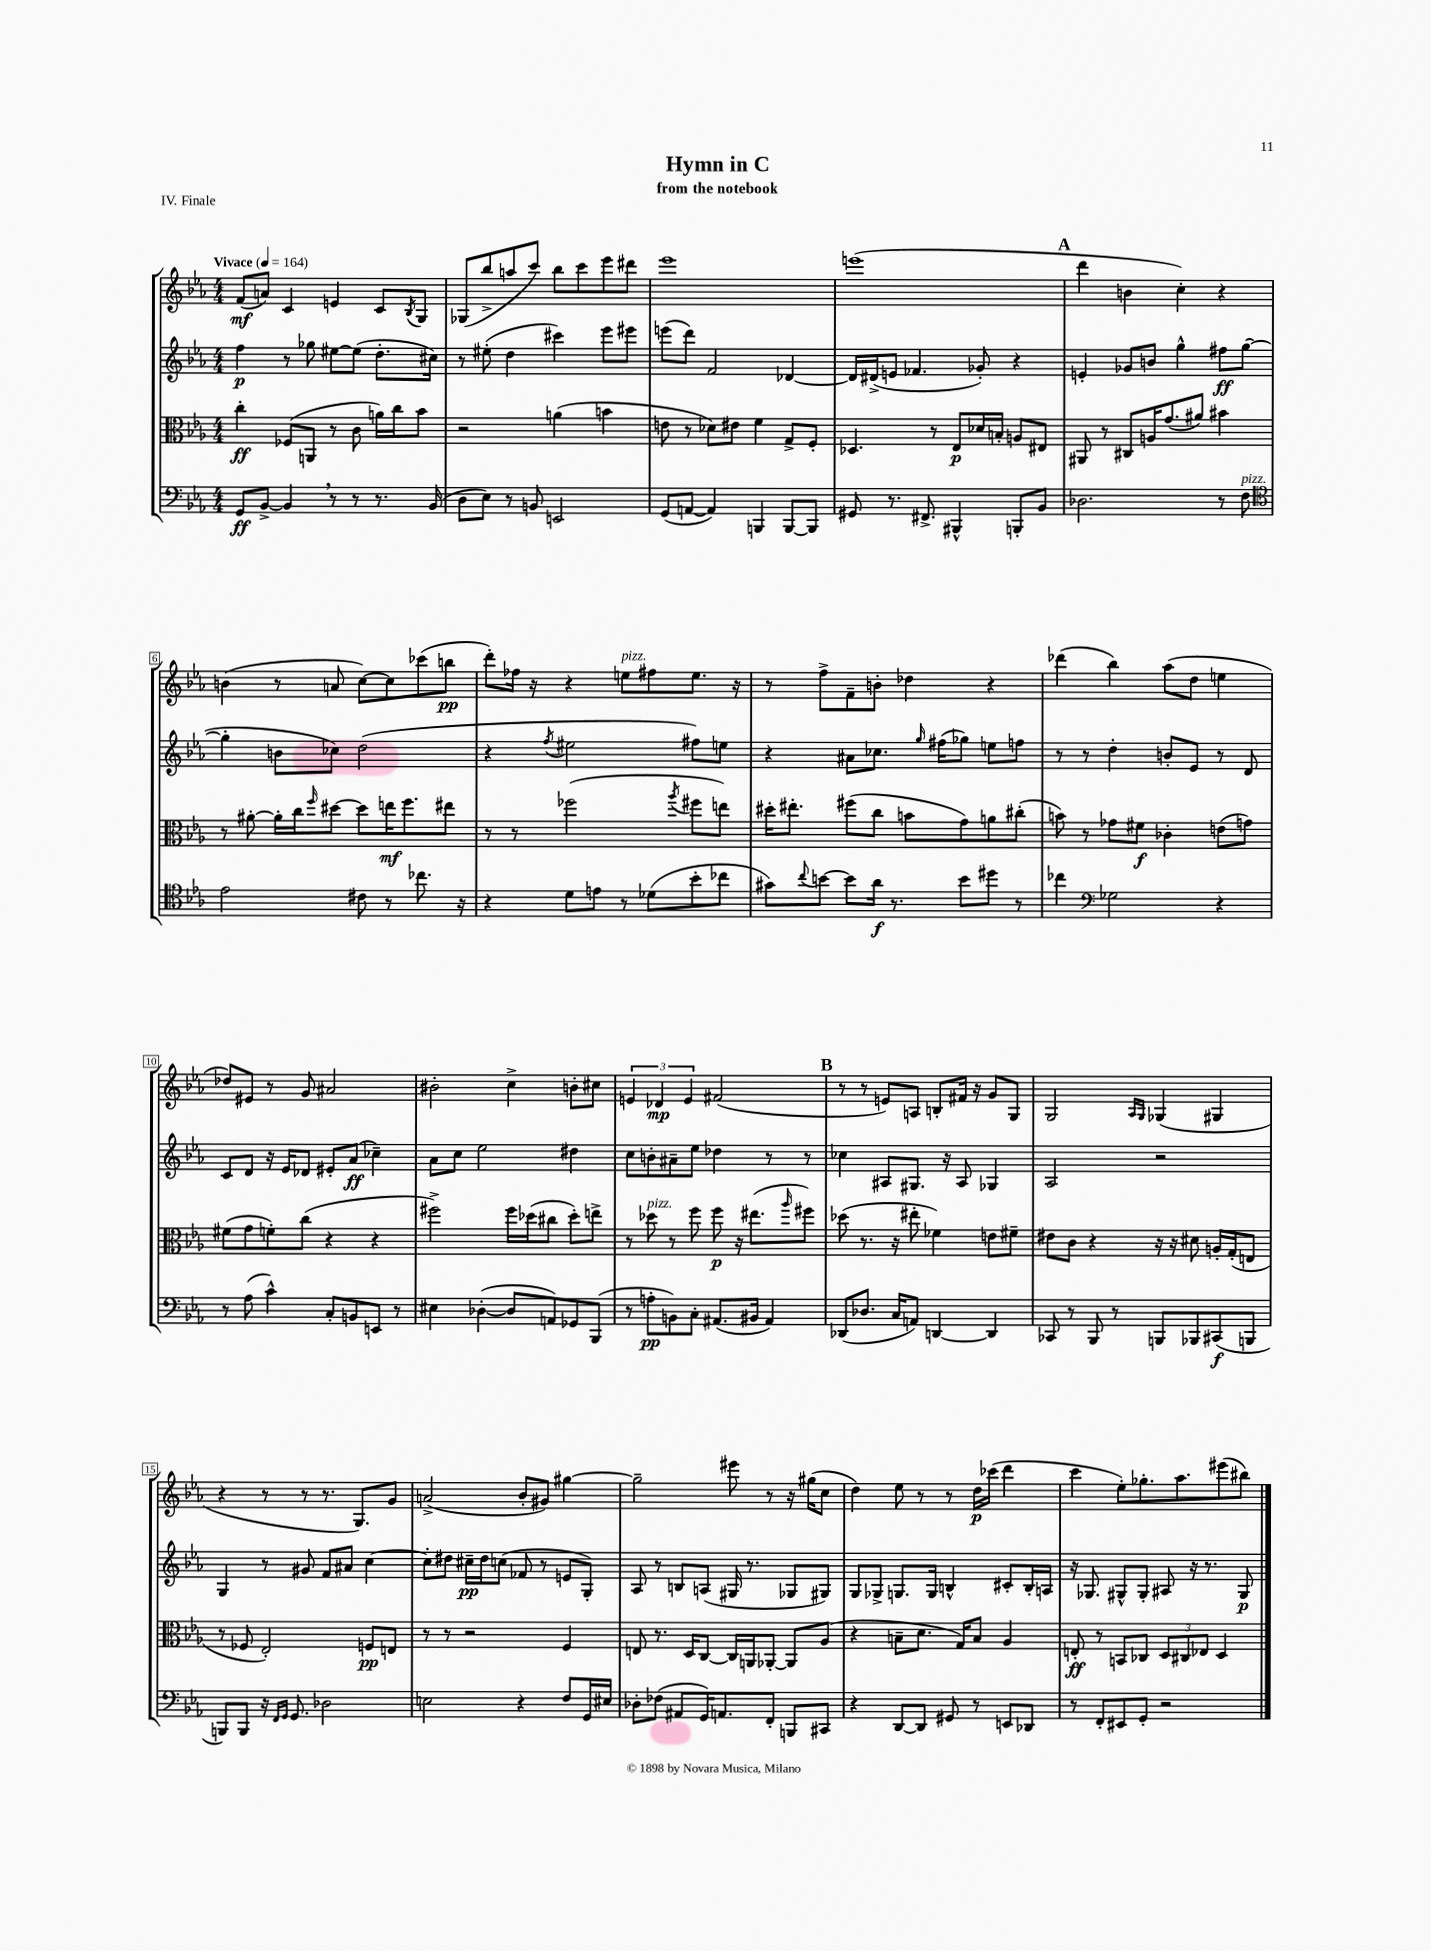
\header { title = "Hymn in C" subtitle = "from the notebook" piece = "IV. Finale" }
<<
\new StaffGroup <<
\new Staff = "s0" {
    \clef treble \key ees \major \numericTimeSignature \time 4/4 \tempo "Vivace" 4 = 164
    f'8\mf( a'8) c'4 e'4 c'8 \acciaccatura { bes8 } g8 |
    ges8( bes''8-> a''8 c'''8) bes''8 c'''8 ees'''8 dis'''8 |
    ees'''1 |
    e'''1( |
    \mark \markup { \bold "A" } d'''4 b'4 c''4-.) r4 |
    b'4( r8 a'8 c''8~) c''8 ces'''8( b''8\pp |
    d'''8-.) fes''16 r16 r4 e''8^\markup { \italic "pizz." } fis''8 e''8. r16 |
    r8 f''8-> f'8-- b'8-. des''4 r4 |
    des'''4( bes''4) aes''8( d''8 e''4 |
    des''8) eis'8 r8 g'8 ais'2 |
    bis'2-. c''4-> b'8-. cis''8 |
    \tuplet 3/2 { e'4 des'4\mp e'4 } fis'2( |
    \mark \markup { \bold "B" } r8 r8 e'8) a8 b8-. fis'16 r16 g'8 g8 |
    g2 \grace { aes16 g16 } ges4( gis4 |
    r4 r8 r8 r8. g8.) g'8 |
    a'2->( bes'8-. gis'8) gis''4~ |
    gis''2-- eis'''8 r8 r16 gis''16( c''8 |
    d''4) ees''8 r8 r8 d''16\p ces'''16( d'''4 |
    c'''4 ees''8-.) ges''8.-. aes''8. eis'''8( bis''8) \bar "|." |
}
\new Staff = "s1" {
    \clef treble \key ees \major \numericTimeSignature \time 4/4
    f''4\p r8 ges''8 eis''8~ eis''8( d''8.-. cis''16) |
    r8 eis''8-.( d''4 cis'''4) ees'''8 eis'''8 |
    e'''8( d'''8) f'2 des'4~ |
    des'16 dis'16->( e'8 fes'4. ges'8-.) r4 |
    \mark \markup { \bold "A" } e'4-. ges'8 b'8 g''4-^ fis''8\ff g''8~( |
    g''4-. b'8 ces''8) d''2( |
    r4 \acciaccatura { f''8 } eis''2 fis''8) e''8 |
    r4 ais'8 ces''8. \grace { g''16 } fis''16( ges''8) e''8 f''8 |
    r8 r8 d''4-. b'8-. ees'8 r8 d'8 |
    c'8 d'8 r16 ees'16 des'8 eis'8-. aes'8\ff( ces''4--) |
    aes'8 c''8 ees''2 dis''4 |
    c''8 b'8-. ais'8-- ees''8 des''4 r8 r8 |
    \mark \markup { \bold "B" } ces''4 ais8 gis8. r16 ais8 ges4 |
    aes2 r2 |
    g4 r8 gis'8 f'8 ais'8 c''4~ |
    c''8-. dis''8 cis''16--\pp dis''16 c''8( fes'8 r8 e'8 g8-.) |
    aes8 r8 b8 a8( gis16 r8. ges8 gis8) |
    g8 ges8-> g8. g16 b4-^ cis'8-. b16-. a16 |
    r16 ges8. gis8-^ gis8-. ais8 r16 r8. gis8\p \bar "|." |
}
\new Staff = "s2" {
    \clef alto \key ees \major \numericTimeSignature \time 4/4
    c''4-.\ff fes8( a,8 r8 c'8 a'16) c''16 bes'8 |
    r2 a'4( b'4 |
    e'8 r8 des'8) eis'8 f'4 g8-> f8-. |
    des4. r8 ees8\p des'16 b16-. a8 eis8 |
    \mark \markup { \bold "A" } ais,8 r8 cis8 a16 g'8.( ais'8) bis'4 |
    r8 ais'8~-. ais'16-. c''16 \grace { f''16 } dis''8~ dis''8 e''16\mf f''8. eis''8 |
    r8 r8 fes''2( \acciaccatura { aes''8 } fis''8 e''8) |
    dis''16-. eis''8.-. fis''8( c''8 b'8 g'8) a'8 cis''8-.( |
    b'8) r8 ges'8 fis'8\f ces'4-. e'8( g'8) |
    fis'8( g'8 f'8-.) c''8( r4 r4 |
    fis''2->) fis''16 des''16( cis''8 des''8-.) e''8-> |
    r8 des''8^\markup { \italic "pizz." } r8 f''8 f''8\p r16 eis''8.( \grace { aes''16 } fis''8) |
    \mark \markup { \bold "B" } des''8( r8. r16 eis''8-. fes'4) e'8 fis'8-- |
    eis'8 c'8 r4 r16 r16 dis'8 a16-. g16-.( e8 |
    r8 fes8 ees2-.) f8\pp e8 |
    r8 r8 r2 f4 |
    e8 r8. d16 c8~ c16 a,16 aes,8~-. aes,8 aes8( |
    r4 b8-- d'8. g16) b8 aes4 |
    e8-.\ff r8 b,8 ces8 \tuplet 3/2 { d8 cis8 ees8 } d4 \bar "|." |
}
\new Staff = "s3" {
    \clef bass \key ees \major \numericTimeSignature \time 4/4
    g,8\ff bes,8~-> bes,4 \breathe r8 r8 r8. bes,16( |
    d8 ees8) r8 b,8 e,2 |
    g,8( a,8~ a,4) b,,4 b,,8~ b,,8 |
    gis,8 r8. fis,8.-> bis,,4-^ b,,8-. bes,8 |
    \mark \markup { \bold "A" } des2. r8 f8^\markup { \italic "pizz." } |
    \clef tenor ees'2 cis'8 r8 ces''8. r16 |
    r4 d'8 e'8 r8 des'8( bes'8-. ces''8 |
    gis'8) \appoggiatura { c''8 } b'8~ b'8 aes'16\f r8. b'8 dis''8 r8 |
    ces''4 \clef bass ges2 r4 |
    r8 aes8( c'4-^) c8-. b,8 e,8 r8 |
    eis4 des4~-.( des8 a,8) ges,8 bes,,8( |
    r8 a8-.\pp b,8) c8-. ais,8.( bis,16 ais,4) |
    \mark \markup { \bold "B" } des,8( des8. c16 a,8) d,4~ d,4 |
    ces,8 r8 bes,,8 r8 b,,8 bes,,8 cis,8\f( b,,8 |
    b,,8) b,,8 r16 \grace { f,16 g,16 } g,8. des2 |
    e2 r4 f8 g,16 eis16 |
    des8-. fes8( ais,8 g,16) a,8. f,8-. b,,8 cis,8 |
    r4 d,8~ d,8 gis,8 r8 e,8 des,8 |
    r8 f,8-. eis,8 g,8-. r2 \bar "|." |
}
>>
>>
\layout { \context { \Score \override BarNumber.stencil = #(make-stencil-boxer 0.1 0.3 ly:text-interface::print) } }
